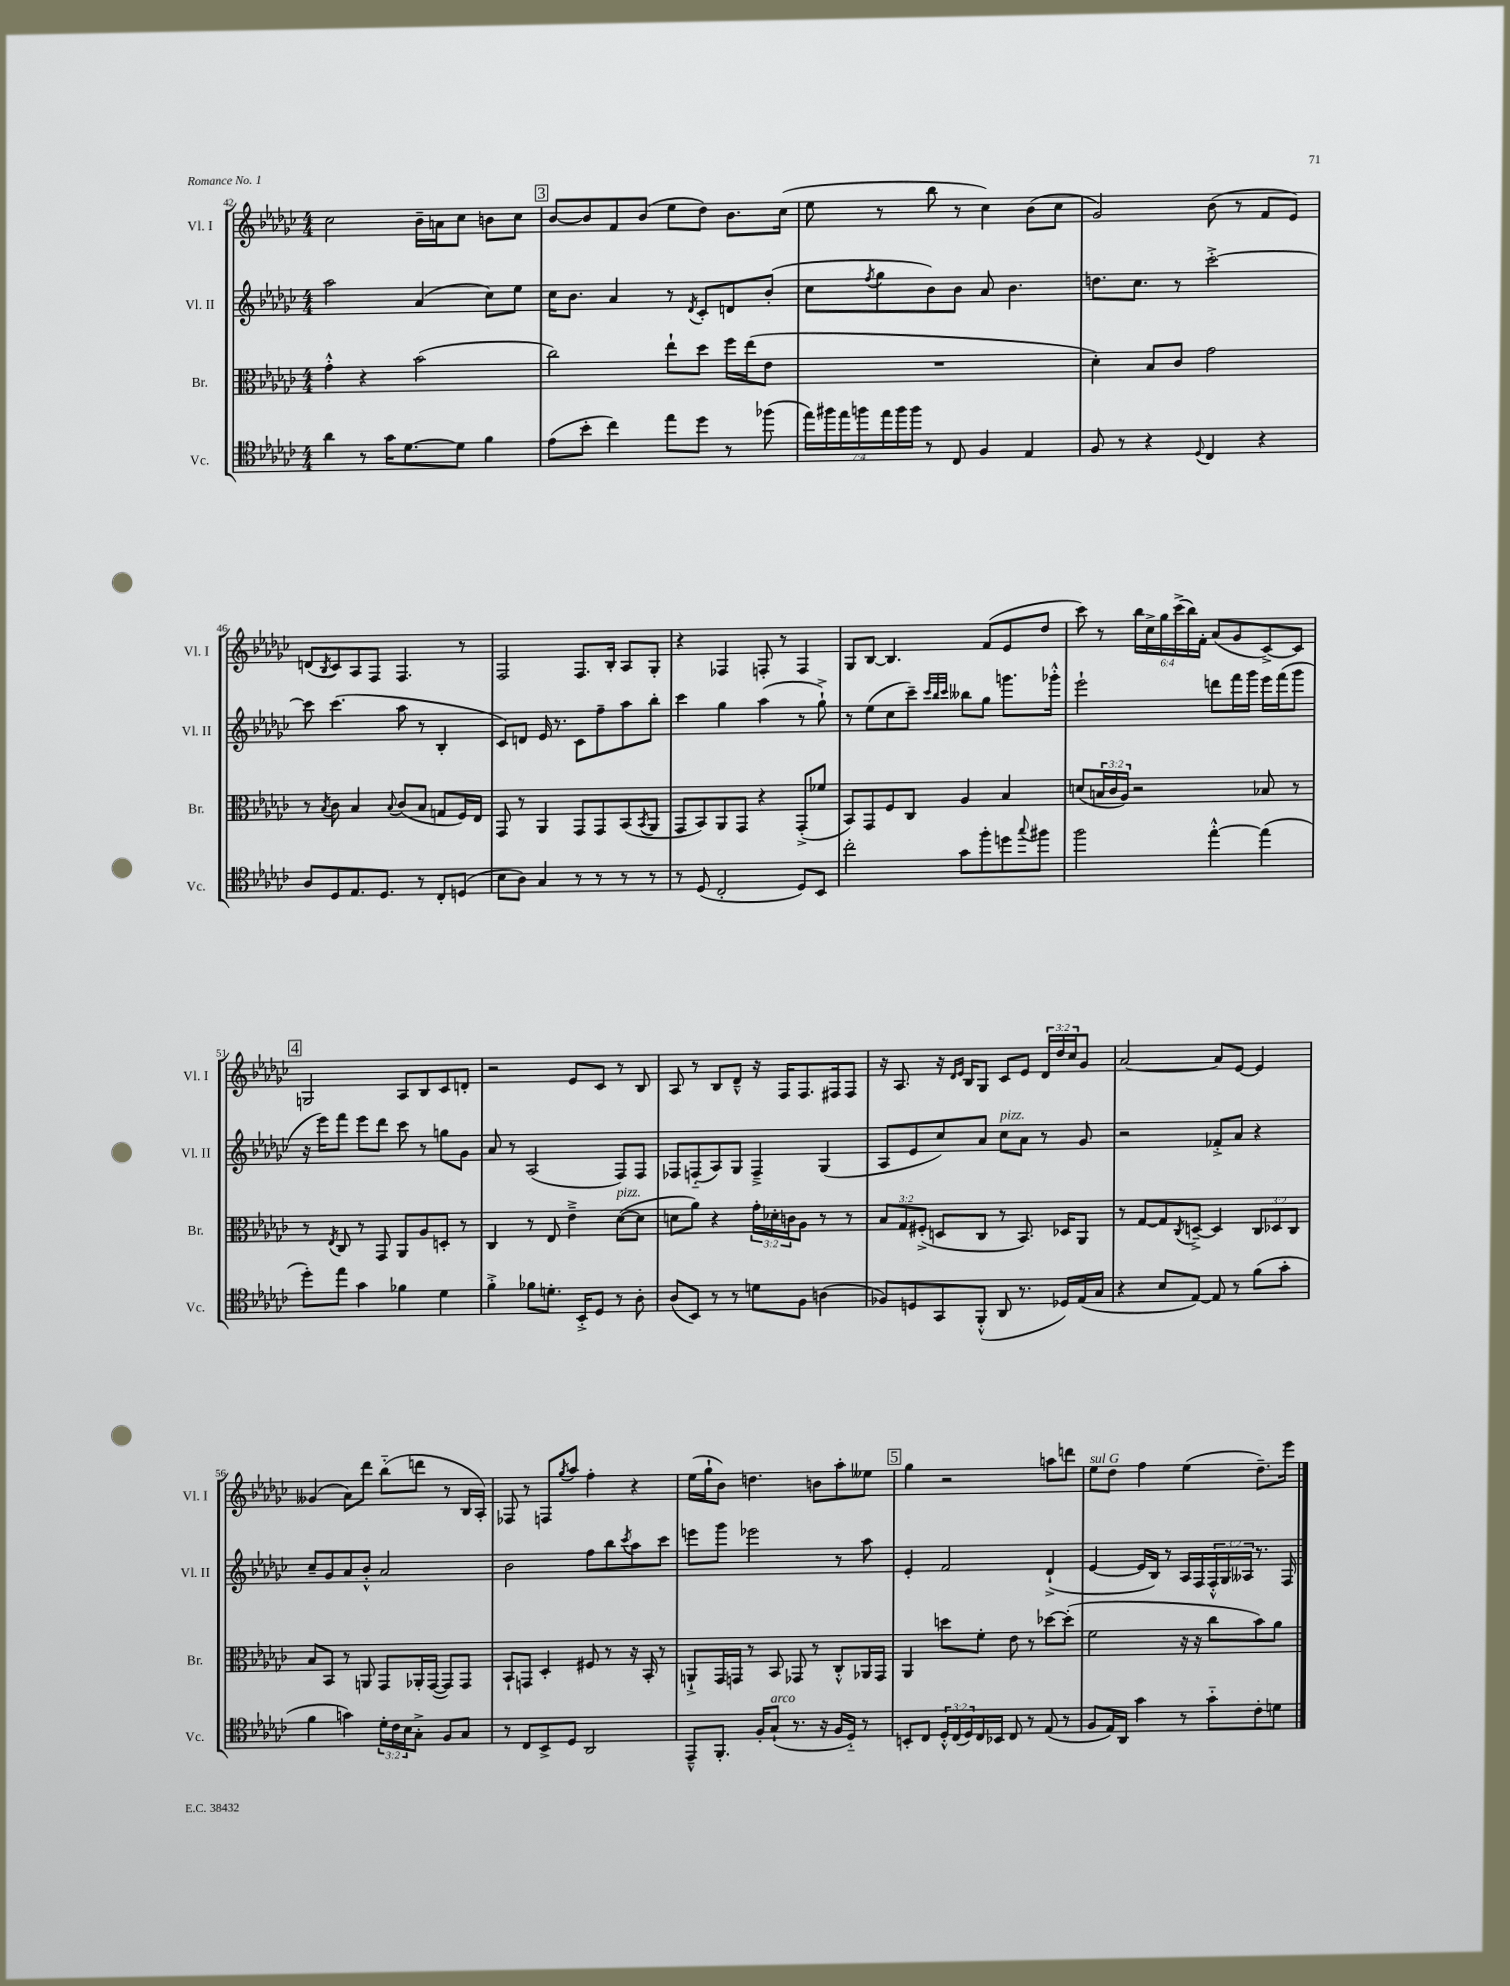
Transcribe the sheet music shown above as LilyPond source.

<<
\new StaffGroup <<
\new Staff = "s0" \with { instrumentName = "Vl. I" shortInstrumentName = "Vl. I" } {
    \clef treble \key ges \major \numericTimeSignature \time 4/4 \override Staff.TupletNumber.text = #tuplet-number::calc-fraction-text
    ces''2 bes'16-- a'16 ces''8 b'8 ces''8 |
    \mark \markup { \box "3" } bes'8~ bes'8 f'8 bes'8( ees''8 des''8) bes'8. ces''16( |
    ees''8 r8 bes''8 r8 ces''4) bes'8( ces''8 |
    ges'2) bes'8( r8 f'8 ees'8) |
    d'8( \acciaccatura { bes8 } ces'8) aes8 f8 f4. r8 |
    f2 f8. bes16-. aes8 ges8-. |
    r4 fes4 f8-. r8 f4 |
    ges8 bes8~ bes4. f'8( ees'8 des''8 |
    ces'''8) r8 \tuplet 6/4 { bes''16 ces''16-> ges''16 ces'''16->( bes''16) f'16-. } aes'8( ges'8 ces'8~->) ces'8 |
    \mark \markup { \box "4" } g2 aes8 bes8 ces'8 d'8-. |
    r2 ees'8 ces'8 r8 bes8 |
    aes8 r8 bes8 des'8---^ r16 f16 f8. fis16 fis8 |
    r16 aes8. r16 \grace { des'16 ees'16 } bes16 ges8 ces'8 ees'8 \tuplet 3/2 { des'16 des''16 ces''16 } ges'8 |
    aes'2~ aes'8 ees'8~ ees'4 |
    geses'4( aes'8) des'''8 bes''8-_( d'''8 r8 bes16 aes16-.) |
    fes8 r8 f8 \acciaccatura { ges''8 } aes''8 f''4-. r4 |
    ees''16( ges''16-! bes'8) d''4. b'8 aes''8-. eeses''8 |
    \mark \markup { \box "5" } ges''4 r2 a''8 d'''8 |
    ees''8^\markup { \italic "sul G" } des''8 f''4 ees''4( des''8.--) ees'''16 \bar "|." |
}
\new Staff = "s1" \with { instrumentName = "Vl. II" shortInstrumentName = "Vl. II" } {
    \clef treble \key ges \major \numericTimeSignature \time 4/4 \override Staff.TupletNumber.text = #tuplet-number::calc-fraction-text
    aes''2 aes'4( ces''8) ees''8 |
    \mark \markup { \box "3" } ces''16 bes'8. aes'4 r8 \acciaccatura { des'8 } ces'8-. d'8 bes'8-.( |
    ces''8 \acciaccatura { f''8 } ges''8 bes'8) bes'8 aes'8 bes'4. |
    d''8. ces''8. r8 ces'''2~-.-> |
    ces'''8 ces'''4.( aes''8 r8 bes4-. |
    ces'8) d'8 ees'16 r8. ces'8 f''8-- aes''8 bes''8-. |
    ces'''4 ges''4 aes''4( r8 ges''8-!->) |
    r8 ees''8( ces''8 ces'''8--) \grace { ces'''32 bes''32 ces'''32 } beses''8 ges''8 g'''8. ges'''16-.-^ |
    ees'''2-! d'''8 f'''16 ges'''16 ees'''16 f'''16( ges'''8 |
    \mark \markup { \box "4" } r16 ees'''16) f'''8 ees'''8 des'''8 ces'''8 r8 g''8 ges'8 |
    aes'8 r8 aes2( f8) f8 |
    fes8 f8-_( aes8) ges8 f4---> ges4( |
    aes8 ees'8 ces''8) aes'8 ces''8^\markup { \italic "pizz." } aes'8 r8 ges'8 |
    r2 fes'8-.-> aes'8 r4 |
    ces''8-- ges'8 aes'8 bes'8-.-^ aes'2 |
    bes'2 f''8 bes''8 \acciaccatura { ces'''8 } aes''8 ces'''8 |
    e'''8 ges'''8 ees'''2 r8 aes''8 |
    \mark \markup { \box "5" } ees'4-. f'2 des'4-!->( |
    ees'4~ ees'16 bes16) r8 aes16 f16 \tuplet 3/2 { f16-.-^ ges16 aeses16 } r8. f16 \bar "|." |
}
\new Staff = "s2" \with { instrumentName = "Br." shortInstrumentName = "Br." } {
    \clef alto \key ges \major \numericTimeSignature \time 4/4 \override Staff.TupletNumber.text = #tuplet-number::calc-fraction-text
    ges'4-.-^ r4 bes'2( |
    \mark \markup { \box "3" } ces''2) ees''8-! des''8 f''16 ees''16( ees'8 |
    R1 |
    des'4-.) bes8 ces'8 ges'2 |
    r8 \acciaccatura { bes8 } ces'8 bes4 \appoggiatura { bes8 } ces'8( bes8 g8 f16) ees16 |
    ges,8 r8 aes,4 ges,8 ges,8 bes,8( \acciaccatura { bes,8 } aes,8 |
    ges,8 bes,8) aes,8 ges,8 r4 ges,8-.->( fes'8 |
    bes,8) ges,8 f8 ces8 aes4 bes4 |
    d'8( \tuplet 3/2 { b16 ces'16 aes16) } r2 bes8 r8 |
    \mark \markup { \box "4" } r8 \acciaccatura { ees8 } ces8 r8 ges,8 aes,8 aes8 d8-. r8 |
    ces4 r8 ees8 ees'4---> des'8~^\markup { \italic "pizz." }( des'8 |
    d'8 aes'8) r4 \tuplet 3/2 { ges'16-. des'16-. c'16 } aes8 r8 r8 |
    \tuplet 3/2 { bes8 ges8 fis8-.->( } d8 ces8 r8 bes,8.) des16 aes,8 |
    r8 ges8~ ges8 \acciaccatura { ces8 } d8~---> d4 \tuplet 3/2 { ces8 des8 ces8 } |
    bes8 bes,8 r8 a,8 ges,8 aes,16-. ges,16~( ges,8) ges,8 |
    bes,8-! g,8 des4-. fis8 r8 r16 bes,16-. r8 |
    a,8-!-> ges,16 g,16 r8 bes,8 ges,8 r8 ces8-.-^ aes,16 ges,16 |
    \mark \markup { \box "5" } aes,4 d''8 f'8-. ees'8 r8 des''8~ des''8-.( |
    f'2 r16 r16 ces''8 bes'8) aes'8 \bar "|." |
}
\new Staff = "s3" \with { instrumentName = "Vc." shortInstrumentName = "Vc." } {
    \clef tenor \key ges \major \numericTimeSignature \time 4/4 \override Staff.TupletNumber.text = #tuplet-number::calc-fraction-text
    aes'4 r8 ges'16 des'8.~ des'8 f'4 |
    \mark \markup { \box "3" } ees'8( bes'8-. ces''4) ees''8 des''8 r8 fes''8( |
    \tuplet 7/4 { ees''16) fis''16 ees''16 f''16 ees''16 f''16 f''16 } r8 ces8 f4 ees4 |
    f8 r8 r4 \appoggiatura { des8 } ces4 r4 |
    aes8 des8 ees8. des8. r8 ces8-. d8( |
    bes8 aes8) ges4 r8 r8 r8 r8 |
    r8 des8( ces2-. des8) bes,8 |
    ces''2-. ges'8 f''8-. d''8 \appoggiatura { ges''8 } fis''8 |
    f''2 ees''4~-.-^ ees''4( |
    \mark \markup { \box "4" } des''8-.) ees''8 ges'4 fes'4 des'4 |
    f'4-.-> fes'8 d'8.-. bes,16-.-> des8 r8 aes8-. |
    aes8( bes,8) r8 r8 d'8 f8 a4( |
    fes8) d8 ges,8 f,8-.-^( aes,8 r8. des16) ees16( ges16 |
    r4 bes8 ees8~) ees8 r8 f'8( ges'8-. |
    f'4 g'4) \tuplet 3/2 { des'16-. ces'16 bes16 } ges8-.-> f8 ges8 |
    r8 ces8 bes,8-> des8 aes,2 |
    ees,8---^ f,8.-. f16-. ges8-!^\markup { \italic "arco" }( r8. r16 f16 des16-_) r8 |
    \mark \markup { \box "5" } b,8-. ces8 \tuplet 3/2 { des16-.-^ ces16( des16) } ces16 bes,16 ces8 r8 ees8( r8 |
    f8 ees16) aes,16 ges'4 r8 ges'8-_ ces'8-. d'8 \bar "|." |
}
>>
>>
\layout { \context { \Score currentBarNumber = #42 } }
